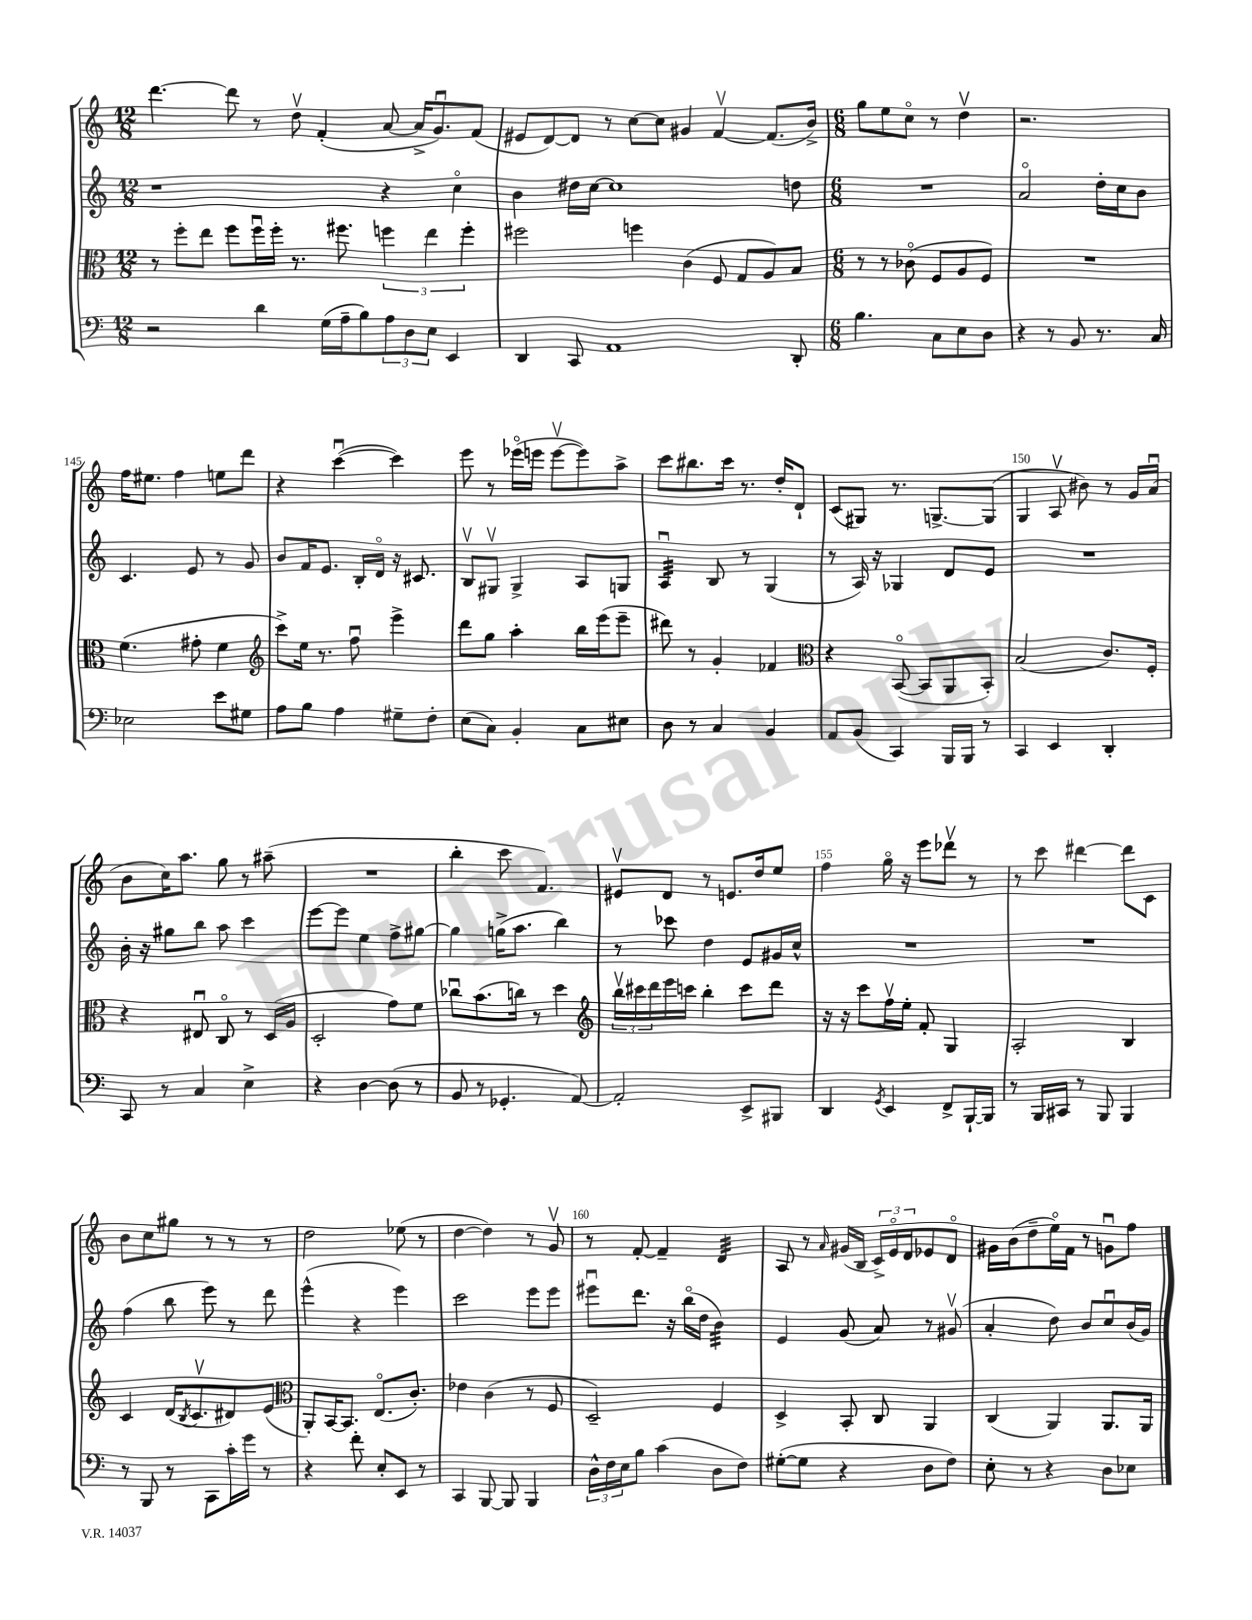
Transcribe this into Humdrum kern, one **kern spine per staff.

**kern	**kern	**kern	**kern
*staff4	*staff3	*staff2	*staff1
*clefF4	*clefC3	*clefG2	*clefG2
*k[]	*k[]	*k[]	*k[]
*M12/8	*M12/8	*M12/8	*M12/8
2r	8r	1r	[4.ddd\
.	8ff'\L	.	.
.	8ee\J	.	.
.	8ff\L	.	8ddd\]
4d\	16ffu\L	.	8r
.	16ff'\JJ	.	.
.	8.r	.	8ddv\
(16G\LL	.	.	(4f'/
16A~\J	8.ff#\	.	.
8B\)	.	.	.
12A\	6ff\	4r	[8a/
12D\	.	.	.
.	.	.	16a^/]LK
12E\J	6ee\	.	.
.	.	.	8.gu/)
4EE/	.	4cco\	.
.	6ff'\	.	.
.	.	.	(8f/J
=	=	=	=
4DD/	2ff#\	4b\	8e#/L
.	.	.	[8d/)
8CC/	.	16dd#\LL	8d/]J
.	.	[16cc\JJ	.
1AA	.	1cc]	8r
.	4ff\	.	[8cc\L
.	.	.	8cc\]J
.	(4c\	.	4g#/
.	8F/	.	[4fv/
.	8G/L	.	.
.	8A/)	.	(8.f/]L
8DD'/	8B/J	8dd\	.
.	.	.	16b^/Jk)
=	=	=	=
*M6/8	*M6/8	*M6/8	*M6/8
4.B\	8r	2.r	8gg\L
.	8r	.	8ee\
.	(8c-o\	.	8cco\J
8C\L	8F/L	.	8r
8E\	8A/	.	4ddv\
8D\J	8F/J)	.	.
=	=	=	=
4r	2.r	2ao/	2.r
8r	.	.	.
8BB/	.	.	.
8.r	.	16dd'\LL	.
.	.	16cc\J	.
.	.	8b\J	.
16C/	.	.	.
=	=	=	=
2E-\	(4.f\	4.c/	16ff\LK
.	.	.	8.ee#\J
.	.	.	4ff\
.	8g#'\	8e/	.
8e\L	4f\	8r	8ee\L
8G#\J	.	8g/	8ddd\J
=	=	=	=
*	*clefG2	*	*
8A\L	8ccc^\L)	8b/L	4r
8B\J	16ee\Jk	16f/K	.
.	8.r	8.e/J	.
4A\	.	.	([4cccu\
.	8ffu\	16B'/LL	.
.	.	16do/JJ	.
8G#~\L	4eee^\	16r	4ccc\])
.	.	8.c#/	.
8F'\J	.	.	.
=	=	=	=
(8E\L	8ddd\L	8Bv/L	8eee\
8C\J)	8gg\J	8G#v/J	8r
4BB'/	4aa'\	4G#^/	(16eee-o\LL
.	.	.	16eee\JJ
.	.	.	[8eeev\L
8C\L	16bb\LL	8A/L	8eee\])
.	(16eee\J	.	.
8E#\J	8eee~\J	8G/J	8aa^\J
=	=	=	=
8D\	8ddd#\)	4Au/	8ccc\L
8r	8r	.	8.bb#\
4C/	4g'/	8B/	.
.	.	.	16ccc\Jk
.	.	8r	8.r
4BB/	4f-/	(4G/	.
.	.	.	16dd'/LK
.	.	.	8d`/J
=	=	=	=
*	*clefC3	*	*
8AA/L	4r	8r	(8c/L
(8BB/J	.	16A/)	8G#/J)
.	.	16r	.
4CC/)	([8BBo/	4G-/	8.r
.	8BB/]L	.	.
.	.	.	[8.G^/L
16BBB/LL	8AA/	8d/L	.
16BBB/JJ	.	.	.
8r	8BB'/J)	8e/J	(8G/]J
=	=	=	=
4CC/	(2B/	2.r	4G/
4EE/	.	.	8Av/
.	.	.	8b#\)
4DD'/	8.c/L)	.	8r
.	.	.	16g/LL
.	16F'/Jk	.	(16au/JJ
=	=	=	=
8CC/	4r	16b'\	8b\L
.	.	16r	.
8r	.	8gg#\L	16cc\K)
.	.	.	8.aa\J
4C/	8E#u/	8bb\J	.
.	8Co/	8aa\	8gg\
4E^\	8r	4ccc\	8r
.	(16D/LL	.	(8aa#~\
.	16A/JJ	.	.
=	=	=	=
4r	2D'/	[8eee\L	2.r
.	.	8eee\]J	.
[4D\	.	4ee\	.
(8D\]	8g\L)	8ff^\L	.
8r	8f\J	[8gg#\J	.
=	=	=	=
8BB/	8cc-u\L	4gg#\]	4bb'\
8r	(8.b\	.	.
4.GG-'/	.	(16gg^\LK	8ccc\
.	16cc\Jk)	8.aa\J	.
.	8r	.	4.f/)
.	4dd\	4bb\)	.
[8AA/)	.	.	.
=	=	=	=
*	*clefG2	*	*
2AA'/]	24bbv\LL	8r	8e#v/L
.	24ccc#\	.	.
.	24ddd\	.	.
.	16eee\	8ccc-\	8d/J
.	16ccc\JJ	.	.
.	4bb'\	4dd\	8r
.	.	.	8.e/L
8EE^/L	8ccc\L	8e/L	.
.	.	.	16dd/k
8BBB#/J	8ddd\J	16g#/L	8ee/J
.	.	16cc^^/JJ	.
=	=	=	=
4DD/	16r	2.r	4ff\
.	16r	.	.
.	8ccc\L	.	.
8qGG/	.	.	.
4EE/	16ffv\L	.	16ggo\
.	16ee'\JJ	.	16r
.	8f'/	.	8eee\L
8FF^/L	4G/	.	8ddd-v\J
[16BBB`/L	.	.	8r
16BBB/]JJ	.	.	.
=	=	=	=
8r	2A'/	2.r	8r
16BBB/LL	.	.	8ccc\
16CC#/JJ	.	.	.
8r	.	.	[4ddd#\
8BBB/	.	.	.
4BBB/	4B/	.	8ddd#\]L
.	.	.	8c\J
=	=	=	=
8r	4c/	(4ff\	8b\L
8BBB/	.	.	8cc\
8r	(16d/LK	8bb\	8gg#\J
.	8qB/	.	.
.	8.cv/	.	.
8CC\L	.	8eee\)	8r
16c'\L	8d#/)	8r	8r
16g\JJ	.	.	.
8r	(8e/J	8ddd\	8r
=	=	=	=
*	*clefC3	*	*
4r	8AA'/L)	(4eee^^\	2dd\
.	[16BB/K	.	.
.	8.BB/]J	.	.
8f'\	.	4r	.
8E'/L	(8.Eo/L	.	.
8EE/J	.	4eee\)	(8ee-\
.	8.c'/J)	.	.
8r	.	.	8r
=	=	=	=
4CC/	4e-\	2ccc\	[4dd\
[8BBB/	(4c\	.	4dd\])
8BBB/]	.	.	.
4BBB/	8r	8eee\L	8r
.	8F/	8eee\J	8gv/
=	=	=	=
24D^^\LL	2D~/)	8eee#u\L	8r
24F\	.	.	.
24E\J	.	.	.
8B\J	.	8.ddd\J	[8f'/
(4c\	.	.	4f~/]
.	.	16r	.
.	.	(16bbo\LL	.
.	.	16dd\JJ	.
8D\L	4F/	4b\)	4d/
8F\J)	.	.	.
=	=	=	=
([8G#'\L	4D^/	4e/	8A/
8G#\]J	.	.	8r
.	.	.	16qqa/
4r	8BB'/	(8g/	(16g#/LL
.	.	.	16B/JJ
.	8C/	8a/)	24c^/LL)
.	.	.	24eo/
.	.	.	24d/J
8D\L	4AA/	8r	8e-/
8F\J)	.	(8g#v/	8do/J
=	=	=	=
8E'\	(4C/	4a'/	16g#\LL
.	.	.	(16b\J
8r	.	.	8dd~\
4r	4AA/)	8dd\)	16eeo\L)
.	.	.	16f\JJ
.	.	8b/L	8r
8D\L	8.AA/L	8ccu/	8gu\L
8E-\J	.	(16b/L	8ff\J
.	16AA/Jk	16g/JJ)	.
==	==	==	==
*-	*-	*-	*-
